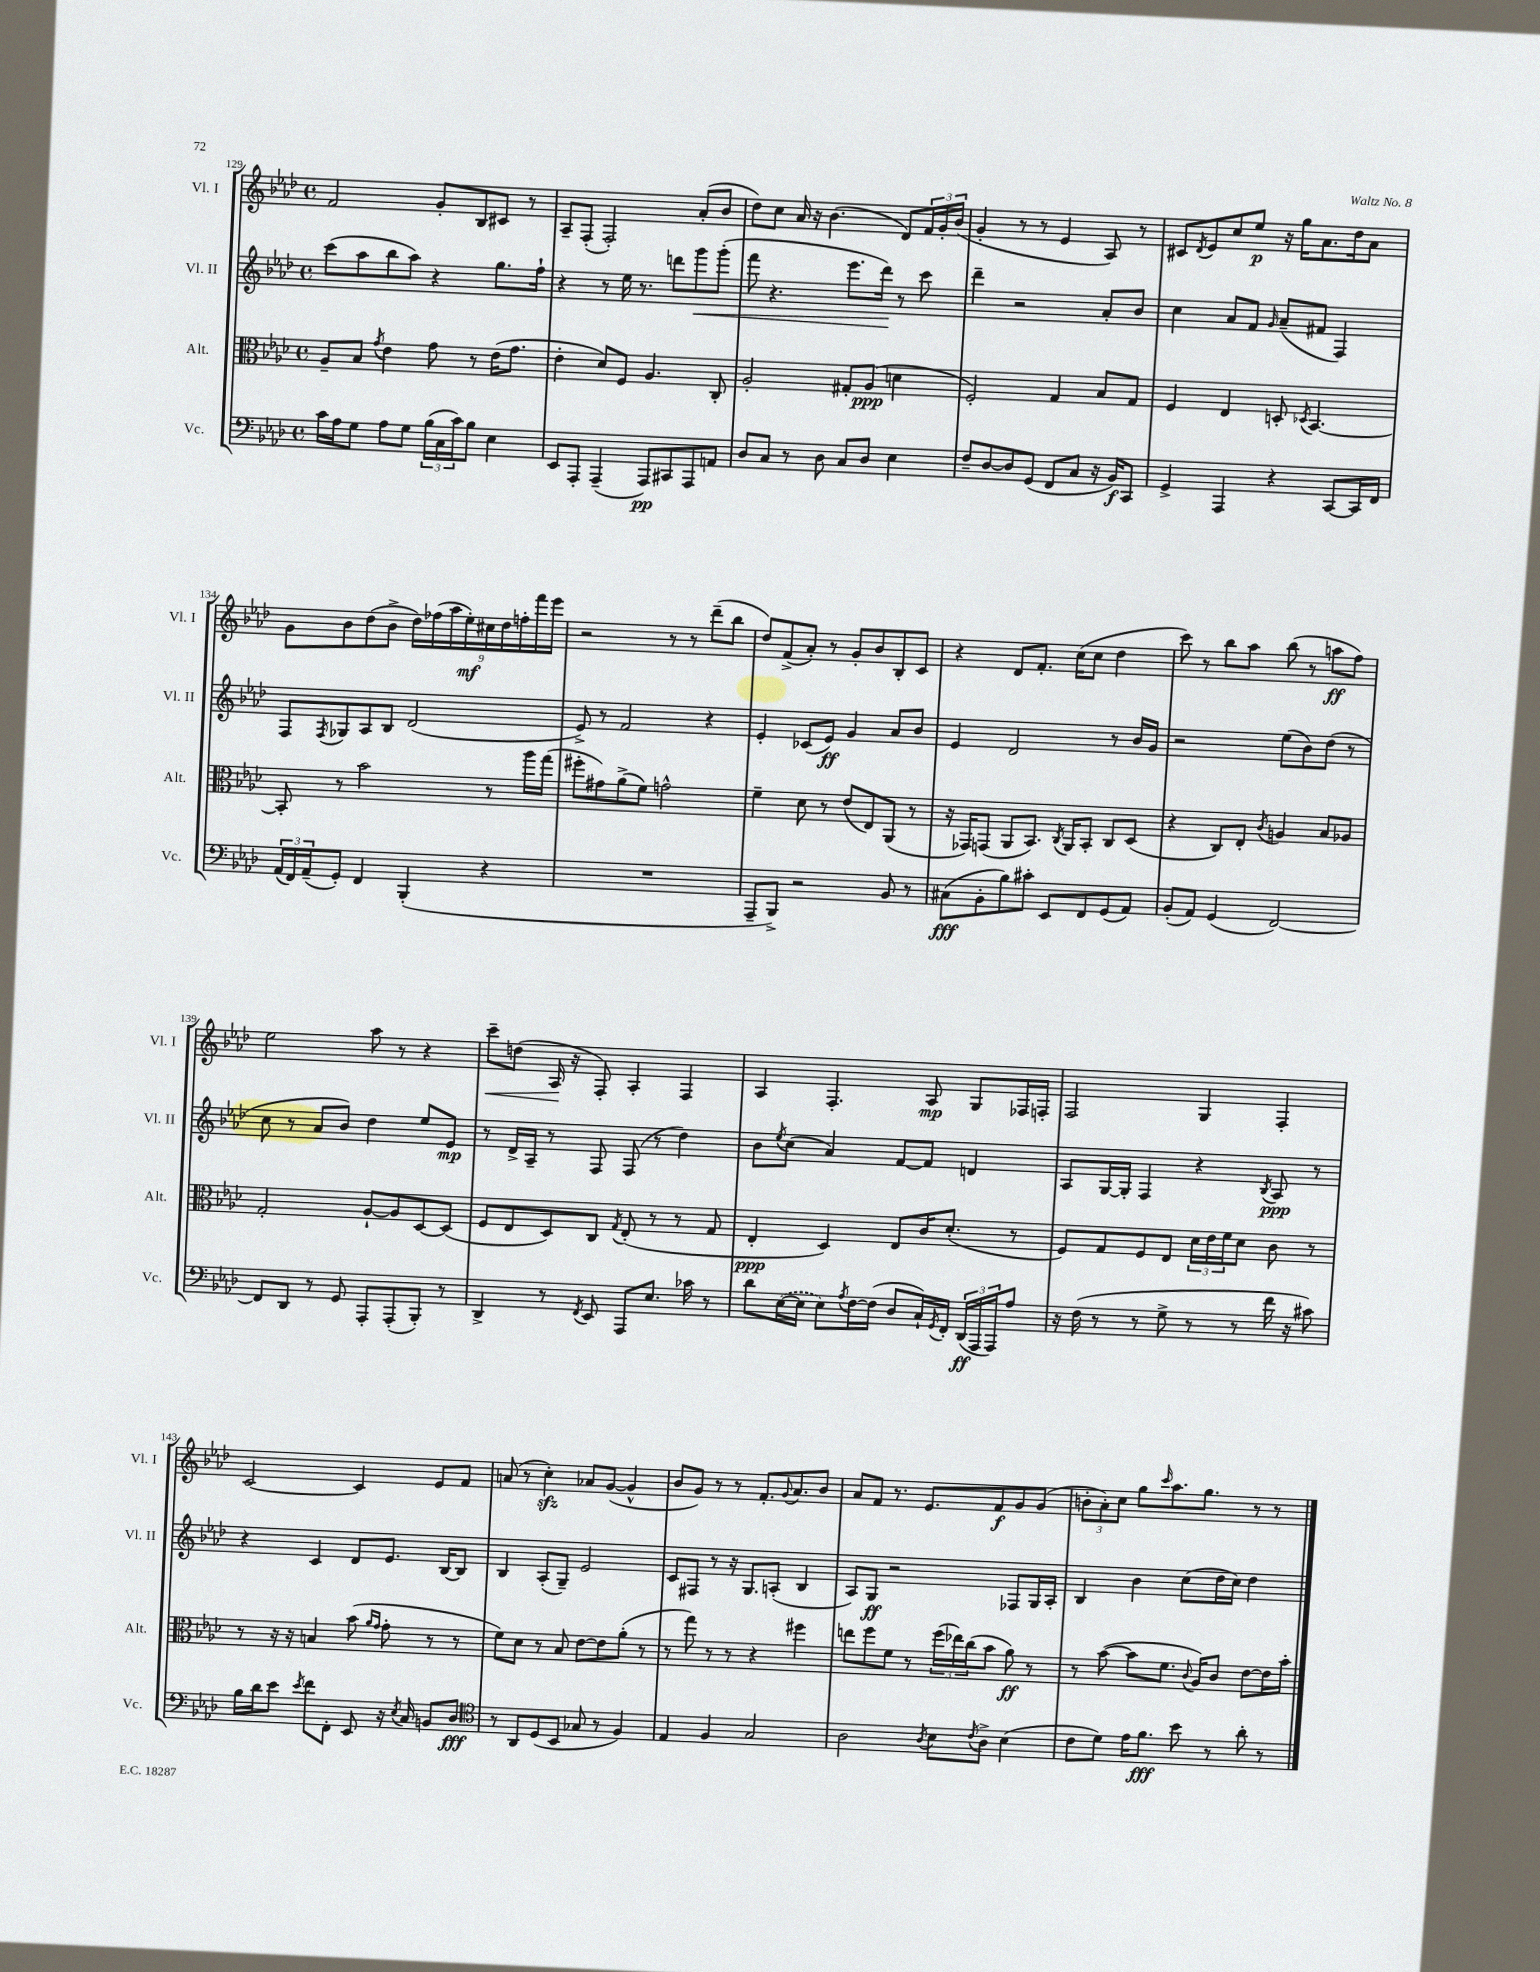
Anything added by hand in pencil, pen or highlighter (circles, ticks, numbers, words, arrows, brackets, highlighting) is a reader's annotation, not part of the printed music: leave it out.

**kern	**dynam	**kern	**dynam	**kern	**dynam	**kern	**dynam
*part4	*part4	*part3	*part3	*part2	*part2	*part1	*part1
*staff4	*staff4	*staff3	*staff3	*staff2	*staff2	*staff1	*staff1
*I"Vc.	*	*I"Alt.	*	*I"Vl. II	*	*I"Vl. I	*
*I'Vc.	*	*I'Alt.	*	*I'Vl. II	*	*I'Vl. I	*
*clefF4	*	*clefC3	*	*clefG2	*	*clefG2	*
*k[b-e-a-d-]	*	*k[b-e-a-d-]	*	*k[b-e-a-d-]	*	*k[b-e-a-d-]	*
*M4/4	*	*M4/4	*	*M4/4	*	*M4/4	*
*met(c)	*	*met(c)	*	*met(c)	*	*met(c)	*
=129	=129	=129	=129	=129	=129	=129	=129
16c\LL	.	8A-~/L	.	(8ccc\L	.	2f/	.
16A-\J	.	.	.	.	.	.	.
8G\J	.	8B-/J	.	8aa-\	.	.	.
.	.	8qg/	.	.	.	.	.
8A-\L	.	4e-\	.	8bb-\	.	.	.
8G\J	.	.	.	8aa-\J)	.	.	.
(24B-\LL	.	8g\	.	4r	.	8g'/L	.
24C\	.	.	.	.	.	.	.
24c\J)	.	.	.	.	.	.	.
8B-\J	.	8r	.	.	.	8B-/	.
4E-\	.	(16e-\KL	.	8.gg\L	.	8c#X/J	.
.	.	8.g\J	.	.	.	.	.
.	.	.	.	.	.	8r	.
.	.	.	.	16ff`\Jk	.	.	.
=130	=130	=130	=130	=130	=130	=130	=130
8EE-/L	.	4e-'\	.	4r	.	8A-~/L	.
8AAA-'/J	.	.	.	.	.	(8F'/J	.
(4AAA-~/	.	8d-/L)	.	8r	.	2F'/)	.
.	.	8F/J	.	16ee-\	.	.	.
.	.	.	.	8.r	.	.	.
8AAA-/L)	pp	4.A-/	.	.	.	.	.
8CC#X/	.	.	.	8dddn\L	.	.	.
!	!	!	!	!	!LO:HP:b	!	!
8AAA-/	.	.	.	8ggg\	<	(8a-'/L	.
8AAn/J	.	8C'/	.	(8ggg'\J	.	8b-/J	.
=131	=131	=131	=131	=131	=131	=131	=131
8D-/L	.	2A-'/	.	8fff\	.	8dd-\L)	.
8C/J	.	.	.	4.r	.	8cc\J	.
8r	.	.	.	.	.	16a-/	.
.	.	.	.	.	.	16r	.
8D-\	.	.	.	.	.	(4.b-\	.
8C/L	.	8G#X'/L	.	8.eee-\L	.	.	.
8D-/J	.	(8A-/J	ppp	.	.	.	.
.	.	.	.	16ddd-\Jk)	.	.	.
4E-\	.	4dn\	.	8r	[	8d-/L)	.
.	.	.	.	8ccc\	.	24f/L	.
.	.	.	.	.	.	24g'/	.
.	.	.	.	.	.	(24b-/JJ	.
=132	=132	=132	=132	=132	=132	=132	=132
8F~/L	.	2F'/)	.	4ddd-~\	.	4g'/	.
[8D-/	.	.	.	.	.	.	.
8D-/]	.	.	.	2r	.	8r	.
(8GG/J	.	.	.	.	.	8r	.
8FF/L	.	4G/	.	.	.	4e-/	.
8C/J	.	.	.	.	.	.	.
16r	.	8B-/L	.	8a-'/L	.	8A-/)	.
16BB-/KL)	f	.	.	.	.	.	.
8CC/J	.	8G/J	.	8b-/J	.	8r	.
=133	=133	=133	=133	=133	=133	=133	=133
4GG^/	.	4F/	.	4cc\	.	8c#X/L	.
.	.	.	.	.	.	8qd-/	.
.	.	.	.	.	.	8e-/	.
4AAA-/	.	4E-/	.	8a-/L	.	8cc/	.
.	.	.	.	8f/J	.	8ee-/J	p
.	.	.	.	16qqg/	.	.	.
4r	.	8Dn'/	.	(8a-~/L	.	16r	.
.	.	.	.	.	.	16gg\KL	.
.	.	8qD-X/	.	.	.	.	.
.	.	[4.BB-/	.	8f#X/J	.	8.a-\	.
[8CC/L	.	.	.	4F/)	.	.	.
.	.	.	.	.	.	16dd-\k	.
16CC/L]	.	.	.	.	.	8a-\J	.
16FF/JJ	.	.	.	.	.	.	.
!!LO:LB:g=z
=134	=134	=134	=134	=134	=134	=134	=134
(24AA-/LL	.	8BB-'/]	.	8F/L	.	8g\L	.
24FF/)	.	.	.	.	.	.	.
(24AA-~/J	.	.	.	.	.	.	.
.	.	.	.	8qF/	.	.	.
8GG'/J)	.	8r	.	8G-X/	.	8b-\	.
4FF/	.	2b-\	.	8A-/	.	(8dd-\	.
.	.	.	.	8B-/J	.	8b-^\J	.
(4BBB-'/	.	.	.	(2d-/	.	18dd-\LL)	.
.	.	.	.	.	.	(18ff-X\	.
.	.	.	.	.	.	18aa-\	.
.	.	.	.	.	.	18ee-'\)	mf
.	.	.	.	.	.	18cc#X\	.
4r	.	8r	.	.	.	.	.
.	.	.	.	.	.	18dd-\	.
.	.	.	.	.	.	18ffn'\	.
.	.	16aa-\LL	.	.	.	.	.
.	.	.	.	.	.	18fff\	.
.	.	(16gg\JJ	.	.	.	.	.
.	.	.	.	.	.	18eee-\JJ	.
=135	=135	=135	=135	=135	=135	=135	=135
1r	.	8ff#X'\L	.	8e-^/)	.	2r	.
.	.	8g#X\)	.	8r	.	.	.
.	.	(8a-^\	.	2f/	.	.	.
.	.	8f\J)	.	.	.	.	.
.	.	2gn^^\	.	.	.	8r	.
.	.	.	.	.	.	8r	.
.	.	.	.	4r	.	(8ddd-~\L	.
.	.	.	.	.	.	8bb-\J	.
=136	=136	=136	=136	=136	=136	=136	=136
8AAA-~/L	.	4f~\	.	4e-'/	.	8dd-/L)	.
8BBB-^/J)	.	.	.	.	.	(8f^/	.
2r	.	8d-\	.	(8c-X/L	.	8a-'/J)	.
.	.	8r	.	8e-/J)	ff	8r	.
.	.	(8e-/L	.	4g/	.	8g'/L	.
.	.	8E-/)	.	.	.	8b-/	.
8BB-/	.	(8AA-/J	.	8a-/L	.	8B-'/	.
8r	.	8r	.	8b-/J	.	8c/J	.
=137	=137	=137	=137	=137	=137	=137	=137
(8C#X\L	fff	16r	.	4e-/	.	4r	.
.	.	16GG-X/KL)	.	.	.	.	.
8BB-'\	.	(8GGn/J	.	.	.	.	.
8B-\)	.	8AA-/L	.	2d-/	.	8d-/L	.
8c#X'\J	.	8.BB-/J)	.	.	.	8.f'/J	.
8EE-/L	.	.	.	.	.	.	.
.	.	8qC/	.	.	.	.	.
.	.	16AA-/KL	.	.	.	(16cc\KL	.
8FF/	.	8BB-'/J	.	.	.	8cc\J	.
(8GG/	.	8C/L	.	8r	.	4dd-\	.
8AA-/J)	.	(8D-/J	.	16b-/LL	.	.	.
.	.	.	.	16g/JJ	.	.	.
=138	=138	=138	=138	=138	=138	=138	=138
(8BB-'/L	.	4r	.	2r	.	8ccc\)	.
8AA-/J)	.	.	.	.	.	8r	.
(4GG/	.	8C/L)	.	.	.	8bb-\L	.
.	.	8E-'/J	.	.	.	8aa-\J	.
.	.	8qc/	.	.	.	.	.
[2FF/)	.	4An/	.	(8ee-\L	.	(8bb-\	.
.	.	.	.	8b-\)	.	8r	.
.	.	8B-/L	.	(8dd-\J	.	8aan\L	ff
.	.	8A-X/J	.	8r	.	8ff\J)	.
!!LO:LB:g=z
=139	=139	=139	=139	=139	=139	=139	=139
8FF/L]	.	2G'/	.	8cc\	.	2ee-\	.
8DD-/J	.	.	.	8r	.	.	.
8r	.	.	.	8a-/L	.	.	.
8GG/	.	.	.	8b-/J)	.	.	.
8AAA-'/L	.	[8A-`/L	.	4dd-\	.	8aa-\	.
(8AAA-'/	.	8A-/]	.	.	.	8r	.
8BBB-'/J)	.	[8D-/	.	8ee-/L	.	4r	.
8r	.	(8D-/J]	.	8e-/J	mp	.	.
=140	=140	=140	=140	=140	=140	=140	=140
!	!	!	!	!	!	!	!LO:HP:b
4DD-^/	.	8F/L	.	8r	.	8ccc~\L	<
.	.	8E-/	.	16d-^/LL	.	(8ddn\J	.
.	.	.	.	16A-~/JJ	.	.	.
8r	.	8D-/)	.	8r	.	16A-/	.
.	.	.	.	.	.	16r	[
8qFF/	.	.	.	.	.	.	.
8EE-/	.	8C/J	.	8F/	.	8F'/)	.
.	.	8qG/	.	.	.	.	.
8AAA-/L	.	(8E-'/	.	(8F/	.	4A-'/	.
8.E-/J	.	8r	.	8r	.	.	.
.	.	8r	.	4dd-\)	.	4F/	.
16c-X\	.	.	.	.	.	.	.
8r	.	8G/	.	.	.	.	.
=141	=141	=141	=141	=141	=141	=141	=141
8d-\L	.	4E-'/	ppp	8b-\L	.	4A-/	.
.	.	.	.	8qee-/	.	.	.
([16E-\L	.	.	.	(8cc\J	.	.	.
16E-\JJ]	.	.	.	.	.	.	.
8E-\L)	.	4D-/)	.	4a-/)	.	4.F'/	.
8qA-/	.	.	.	.	.	.	.
[16F\L	.	.	.	.	.	.	.
(16F\JJ]	.	.	.	.	.	.	.
8D-/L	.	8E-/L	.	[8f/L	.	.	.
16C`/L)	.	16c/K	.	8f/J]	.	8A-/	mp
8qGG/	.	.	.	.	.	.	.
16FF'/JJ	.	(8.d-'/J	.	.	.	.	.
(24DD-/LL	ff	.	.	4dn/	.	8G/L	.
24AAA-/	.	.	.	.	.	.	.
24AAA-/J)	.	.	.	.	.	.	.
8A-/J	.	8r	.	.	.	16F-X/L	.
.	.	.	.	.	.	16Fn'/JJ	.
=142	=142	=142	=142	=142	=142	=142	=142
16r	.	8F/L)	.	8A-/L	.	2F/	.
(16F\	.	.	.	.	.	.	.
8r	.	8G/	.	[16G/L	.	.	.
.	.	.	.	16G'/JJ]	.	.	.
8r	.	8F/	.	4F/	.	.	.
8G^\	.	8E-/J	.	.	.	.	.
8r	.	24d-\LL	.	4r	.	4G/	.
.	.	24e-\	.	.	.	.	.
.	.	24f\J	.	.	.	.	.
8r	.	8d-\J	.	.	.	.	.
.	.	.	.	8qB-/	.	.	.
16f\	.	8c\	.	8A-/	ppp	4F'/	.
16r	.	.	.	.	.	.	.
8c#X\)	.	8r	.	8r	.	.	.
!!LO:LB:g=z
=143	=143	=143	=143	=143	=143	=143	=143
16B-\LL	.	8r	.	4r	.	[2c/	.
16d-\J	.	.	.	.	.	.	.
8e-\J	.	16r	.	.	.	.	.
.	.	16r	.	.	.	.	.
8qe-/	.	.	.	.	.	.	.
8f\L	.	4Bn/	.	4c/	.	.	.
8FF'\J	.	.	.	.	.	.	.
8EE-/	.	(8b-\	.	8d-/L	.	4c/]	.
.	.	16qqa-/LL	.	.	.	.	.
.	.	16qqg/JJ	.	.	.	.	.
16r	.	8g'\	.	8.e-/J	.	.	.
8qE-/	.	.	.	.	.	.	.
16C/	.	.	.	.	.	.	.
8BBn/L	.	8r	.	.	.	8e-/L	.
.	.	.	.	[16B-/KL	.	.	.
8D-/J	fff	8r	.	8B-/J]	.	8f/J	.
=144	=144	=144	=144	=144	=144	=144	=144
*clefC4	*	*	*	*	*	*	*
8r	.	8f\L)	.	4B-/	.	(8an/	.
8AA-/L	.	8d-\J	.	.	.	8r	.
(8D-/	.	8r	.	(8A-'/L	.	4cczz'\)	.
8BB-/J	.	8B-/	.	8G~/J)	.	.	.
8G-X/	.	[8e-\L	.	2e-/	.	8a-X/L	.
8r	.	8e-\]	.	.	.	([8g/J	.
4F/)	.	(8a-'\J	.	.	.	4g^^/]	.
.	.	8r	.	.	.	.	.
=145	=145	=145	=145	=145	=145	=145	=145
4E-/	.	8r	.	8c/L	.	8b-/L	.
.	.	8gg\)	.	8F#X/J	.	8g/J)	.
4F/	.	8r	.	8r	.	8r	.
.	.	8r	.	16r	.	8r	.
.	.	.	.	8.G/L	.	.	.
2G/	.	4r	.	.	.	8.f'/L	.
.	.	.	.	(8An'/J	.	.	.
.	.	.	.	.	.	8qqg/	.
.	.	.	.	.	.	8.a-/	.
.	.	4ff#X\	.	4B-/	.	.	.
.	.	.	.	.	.	8b-/J	.
=146	=146	=146	=146	=146	=146	=146	=146
2A-\	.	8een\L	.	8A-/L)	.	8a-/L	.
.	.	8ff\	.	8G/J	ff	8f/J	.
.	.	8f\J	.	2r	.	8.r	.
.	.	8r	.	.	.	.	.
.	.	.	.	.	.	8.e-/L	.
8qA-/	.	.	.	.	.	.	.
8B-\L	.	(24ff\LL	.	.	.	.	.
.	.	24ee-X\)	.	.	.	.	.
.	.	(24cc\J	.	.	.	.	.
8qc/	.	.	.	.	.	.	.
8A-^\J	.	8b-\J	.	.	.	8f/	f
(4B-\	.	8a-\)	ff	8F-X/L	.	8g/	.
.	.	8r	.	16G/L	.	(8g/J	.
.	.	.	.	16A-'/JJ	.	.	.
=147	=147	=147	=147	=147	=147	=147	=147
8c\L	.	8r	.	4B-/	.	12bn'\L	.
.	.	.	.	.	.	12a-'\)	.
8d-\J)	.	([8b-\	.	.	.	.	.
.	.	.	.	.	.	12cc\J	.
16e-\KL	.	8b-\L]	.	4b-\	.	8gg\L	.
8.f\J	fff	.	.	.	.	.	.
.	.	.	.	.	.	16qqccc/	.
.	.	8.f\J	.	.	.	8.aa-\	.
8b-\	.	.	.	(8cc\L	.	.	.
.	.	8qqc/	.	.	.	.	.
.	.	16A-/KL)	.	.	.	8.gg\J	.
8r	.	8c/J	.	16dd-\L	.	.	.
.	.	.	.	16cc\JJ)	.	.	.
8a-'\	.	[8e-\L	.	4dd-\	.	8r	.
8r	.	16e-\L]	.	.	.	8r	.
.	.	16b-'\JJ	.	.	.	.	.
==	==	==	==	==	==	==	==
*-	*-	*-	*-	*-	*-	*-	*-
